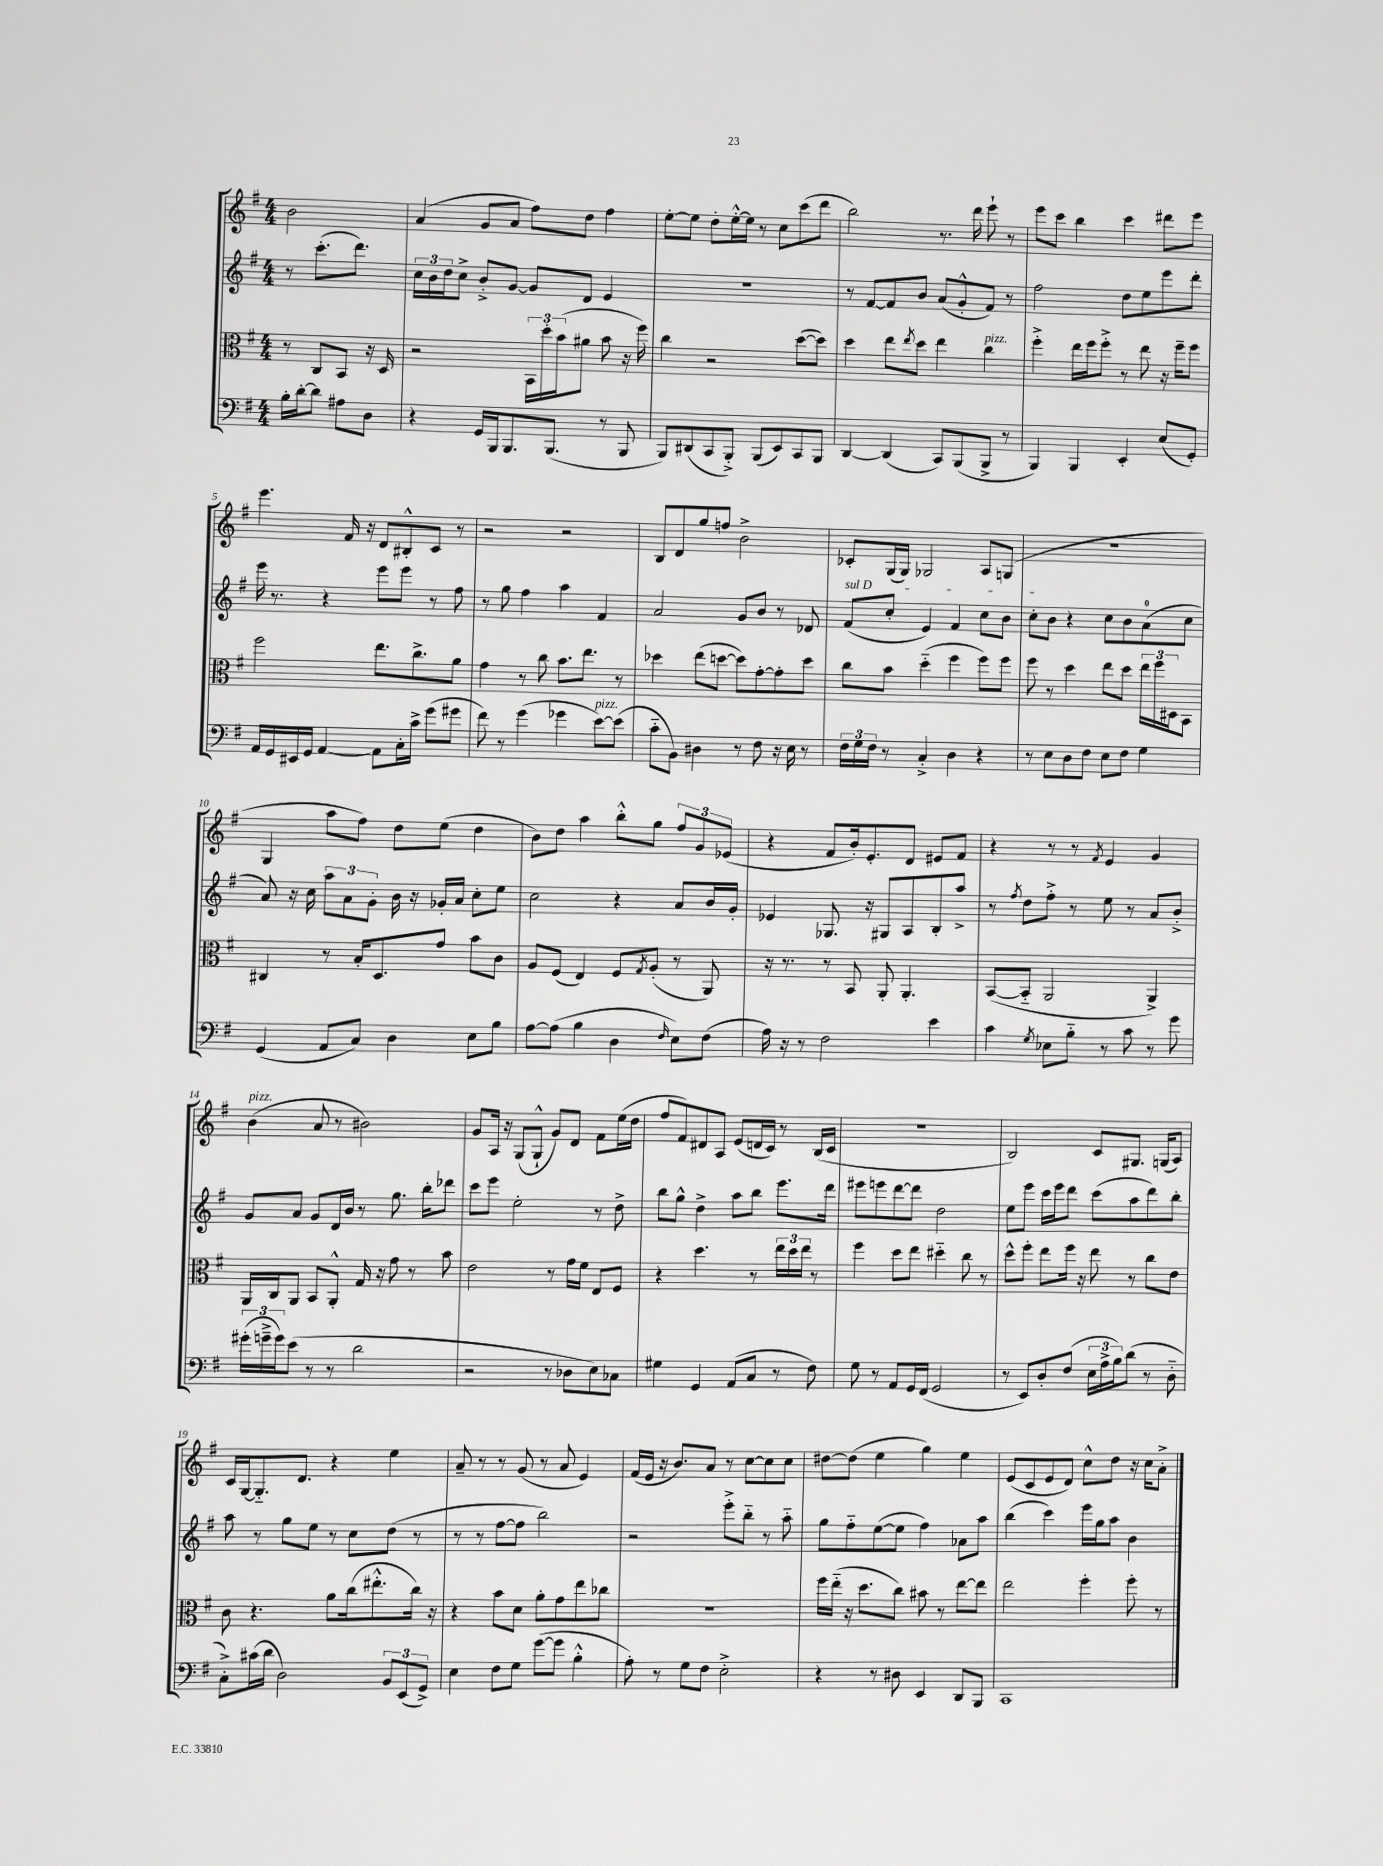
<<
\new StaffGroup <<
\new Staff = "s0" {
    \clef treble \key g \major \numericTimeSignature \time 4/4 \partial 2
    b'2 |
    a'4( g'8 a'8 fis''8) d''8 fis''4 |
    e''8~-. e''8 d''8-. e''16~-.-^ e''16 r8 c''8 c'''8( d'''8 |
    b''2) r8. d'''16 e'''8-! r8 |
    e'''8 c'''8 b''4 c'''4 dis'''8 e'''8 |
    e'''4. fis'16 r16 d'8 bis8-.-^ c'8 r8 |
    r2 r2 |
    b8 d'8 g''8 f''8 b'2-> |
    ces'8-. g16( g16) ges2 a8 g8( |
    r1 |
    g4 a''8 fis''8) d''8 e''8( d''4 |
    b'8) d''8 a''4 b''8-.-^ g''8 \tuplet 3/2 { fis''8 g'8 ees'8( } |
    r4 fis'8 b'16-.) e'8.-. d'8 eis'8 fis'8 |
    r4 r8 r8 \acciaccatura { fis'8 } e'4 g'4 |
    b'4^\markup { \italic "pizz." }( a'8 r8 bis'2) |
    g'8 a16 r16 g8( g8-!-^ g'8) d'8 fis'8 e''16( d''16 |
    fis''8 fis'8) dis'8 a8 e'8( d'16 c'16) r8 b16( c'16 |
    r1 |
    b2) c'8 gis8. g16( a8) |
    c'16 g16~ g8.-_ d'8. r4 e''4 |
    a'8-- r8 r8 g'8( r8 a'8 e'4) |
    fis'16( e'16 r16 b'8.) a'8 r8 c''8~ c''8 c''8 |
    dis''8~ dis''8( e''4 g''4) e''4 |
    e'8( c'8 e'8 d'8) c''8-^ d''8 r16 c''16 a'8-.-> \bar "|." |
}
\new Staff = "s1" {
    \clef treble \key g \major \numericTimeSignature \time 4/4 \partial 2
    r8 c'''8.-.( d'''8.) |
    \tuplet 3/2 { c''16 b'16 d''16 } c''8-> b'8-.-> g'8~ g'8 d'8 e'4 |
    R1 |
    r8 fis'8~ fis'8 b'8 a'8( g'8-.-^ fis'8) r8 |
    fis''2 d''8 e''8 e'''8 d'''8-. |
    e'''16 r8. r4 e'''8 e'''8 r8 fis''8 |
    r8 g''8 fis''4 a''4 fis'4 |
    a'2 g'8 b'8 r8 des'8 |
    \once \override TextSpanner.bound-details.left.text = \markup { \italic "sul D" } fis'8\startTextSpan( c''8-. e'4) fis'4 c''8 b'8 |
    c''8-. b'8\stopTextSpan r4 c''8 b'8 a'8-0( c''8 |
    a'8) r16 c''16 \tuplet 3/2 { a''8 a'8 g'8-. } b'16 r16 ges'16-. a'16 c''8-. e''8 |
    c''2 r4 a'8 b'16 g'16-. |
    ees'4 ges8. r16 gis8 a8 b8-. a''8-> |
    r8 \acciaccatura { fis''8 } d''8 fis''8-.-> r8 e''8 r8 a'8 b'8-.-> |
    g'8 a'8 g'8 d'16 b'16 r8 g''8. b''16-. des'''8 |
    c'''8 e'''8 e''2-. r8 d''8-> |
    b''8 g''8-^ d''4-> a''8 b''8 e'''8. d'''16 |
    eis'''8 e'''8 d'''8~ d'''8 d''2 |
    e''8 e'''8 c'''16 e'''16 d'''8 c'''8( a''8 d'''8) b''8-. |
    a''8 r8 g''8 e''8 r8 c''8 d''8( r8 |
    r8 r8 fis''8~ fis''8 b''2) |
    r2 e'''8-.-> b''8-_ r8 a''8-_ |
    g''8 fis''8-_ e''8~( e''8 fis''4) aes'8 a''8 |
    b''4( c'''4) e'''16 g''16 a''8 b'4 \bar "|." |
}
\new Staff = "s2" {
    \clef alto \key g \major \numericTimeSignature \time 4/4 \partial 2
    r8 c8 b,8 r16 d16 |
    r2 \tuplet 3/2 { b,16 d''16-. b'16( } ais'8 b'8 r16 fis''16) |
    c''4 r2 d''8~( d''8) |
    d''4 e''8 \acciaccatura { e''8 } d''8 e''4 c''4^\markup { \italic "pizz." } |
    fis''4-.-> e''16 fis''16 fis''8-.-> r8 e''8 r16 fis''16-- fis''8 |
    fis''2 e''8. c''8.-> a'8 |
    g'4 r8 c''8 b'8. e''8. r8 |
    des''4 e''8( d''8~ d''8) g'8~-. g'8-. d''8 |
    c''8 b'8 d''4-_( fis''4 fis''8) fis''8 |
    fis''8 r8 d''4 e''8 d''8 \tuplet 3/2 { e''16 fis''16 dis16 } b,8 |
    cis4 r8 b16-. d8. g'8 b'8 c'8 |
    a8 fis8( e4) fis8 \acciaccatura { g8 } a8-.( r8 a,8) |
    r16 r8. r8 b,8 a,8-. a,4.-. |
    b,8~( b,8-_ a,2 a,4->) |
    a,16 c16 a,8 b,8 a,8-.-^ g16 r16 g'8 r8 b'8 |
    e'2 r8 g'16 fis'16 e8 fis8 |
    r4 d''4. r8 \tuplet 3/2 { e''16 d''16 e''16 } r8 |
    fis''4 d''8 e''8 dis''4-_ c''8 r8 |
    d''8-^ fis''8-. e''8 fis''16 r16 e''8 r8 c''8 e'8 |
    c'8 r4. a'8 c''16( eis''8.-.-^ c''16) r16 |
    r4 b'8 d'8 a'8-. g'8 e''8 ces''8 |
    R1 |
    fis''16 e''16-_( r16 d''8. c''8) bis'8 r8 e''8~ e''8 |
    e''2 fis''4-. fis''8-. r8 \bar "|." |
}
\new Staff = "s3" {
    \clef bass \key g \major \numericTimeSignature \time 4/4 \partial 2
    b16-. d'16~-. d'8 ais8 d8 |
    r4 g,16 b,,16 b,,8. b,,8.( r8 b,,8 |
    b,,8) dis,8( c,8 b,,8-.->) b,,8( e,8) c,8 b,,8 |
    d,4~ d,4( c,8) b,,8( b,,8-> r8 |
    b,,4) b,,4 e,4-. e8( g,8-.) |
    a,16 g,16 eis,16 g,16 a,4~ a,8 c16-. c'16-> g'8( gis'8 |
    fis'8) r8 g'4( ges'4 e'8~^\markup { \italic "pizz." }) e'8( |
    c'8-_ b,8) dis4 r8 fis8 r16 e16 r8 |
    \tuplet 3/2 { fis16 g16 fis16 } r8 c4-.-> d4 r4 |
    r8 e8 d8 fis8 e8 fis8 g4 |
    g,4( a,8 c8) d4 e8 b8 |
    a8~ a8( b4 d4 \grace { fis16 } e8) fis8( |
    a16) r16 r8 fis2 e'4 |
    c'4 \acciaccatura { g8 } ees8 b8-_ r8 c'8 r8 g'8 |
    \tuplet 3/2 { gis'16-.( g'16---> g'16) } e'8( r8 r8 d'2 |
    r2 r8 des8 e8) ces8 |
    gis4 g,4 a,8( c8 r8 fis8) |
    g8 r8 a,8 g,16 fis,16( g,2 |
    r8 e,8) d8-. fis8( \tuplet 3/2 { e16 a16-> b16) } d'8( r8 d8-_ |
    c8-.->) cis'16( d'16 d2) \tuplet 3/2 { b,8 e,8( g,8->) } |
    e4 fis8 g8 g'8~( g'8 b4-.-^ |
    a8-.) r8 g8 fis8 e2-.-> |
    r4 r8 dis8 e,4 d,8 b,,8 |
    c,1 \bar "|." |
}
>>
>>
